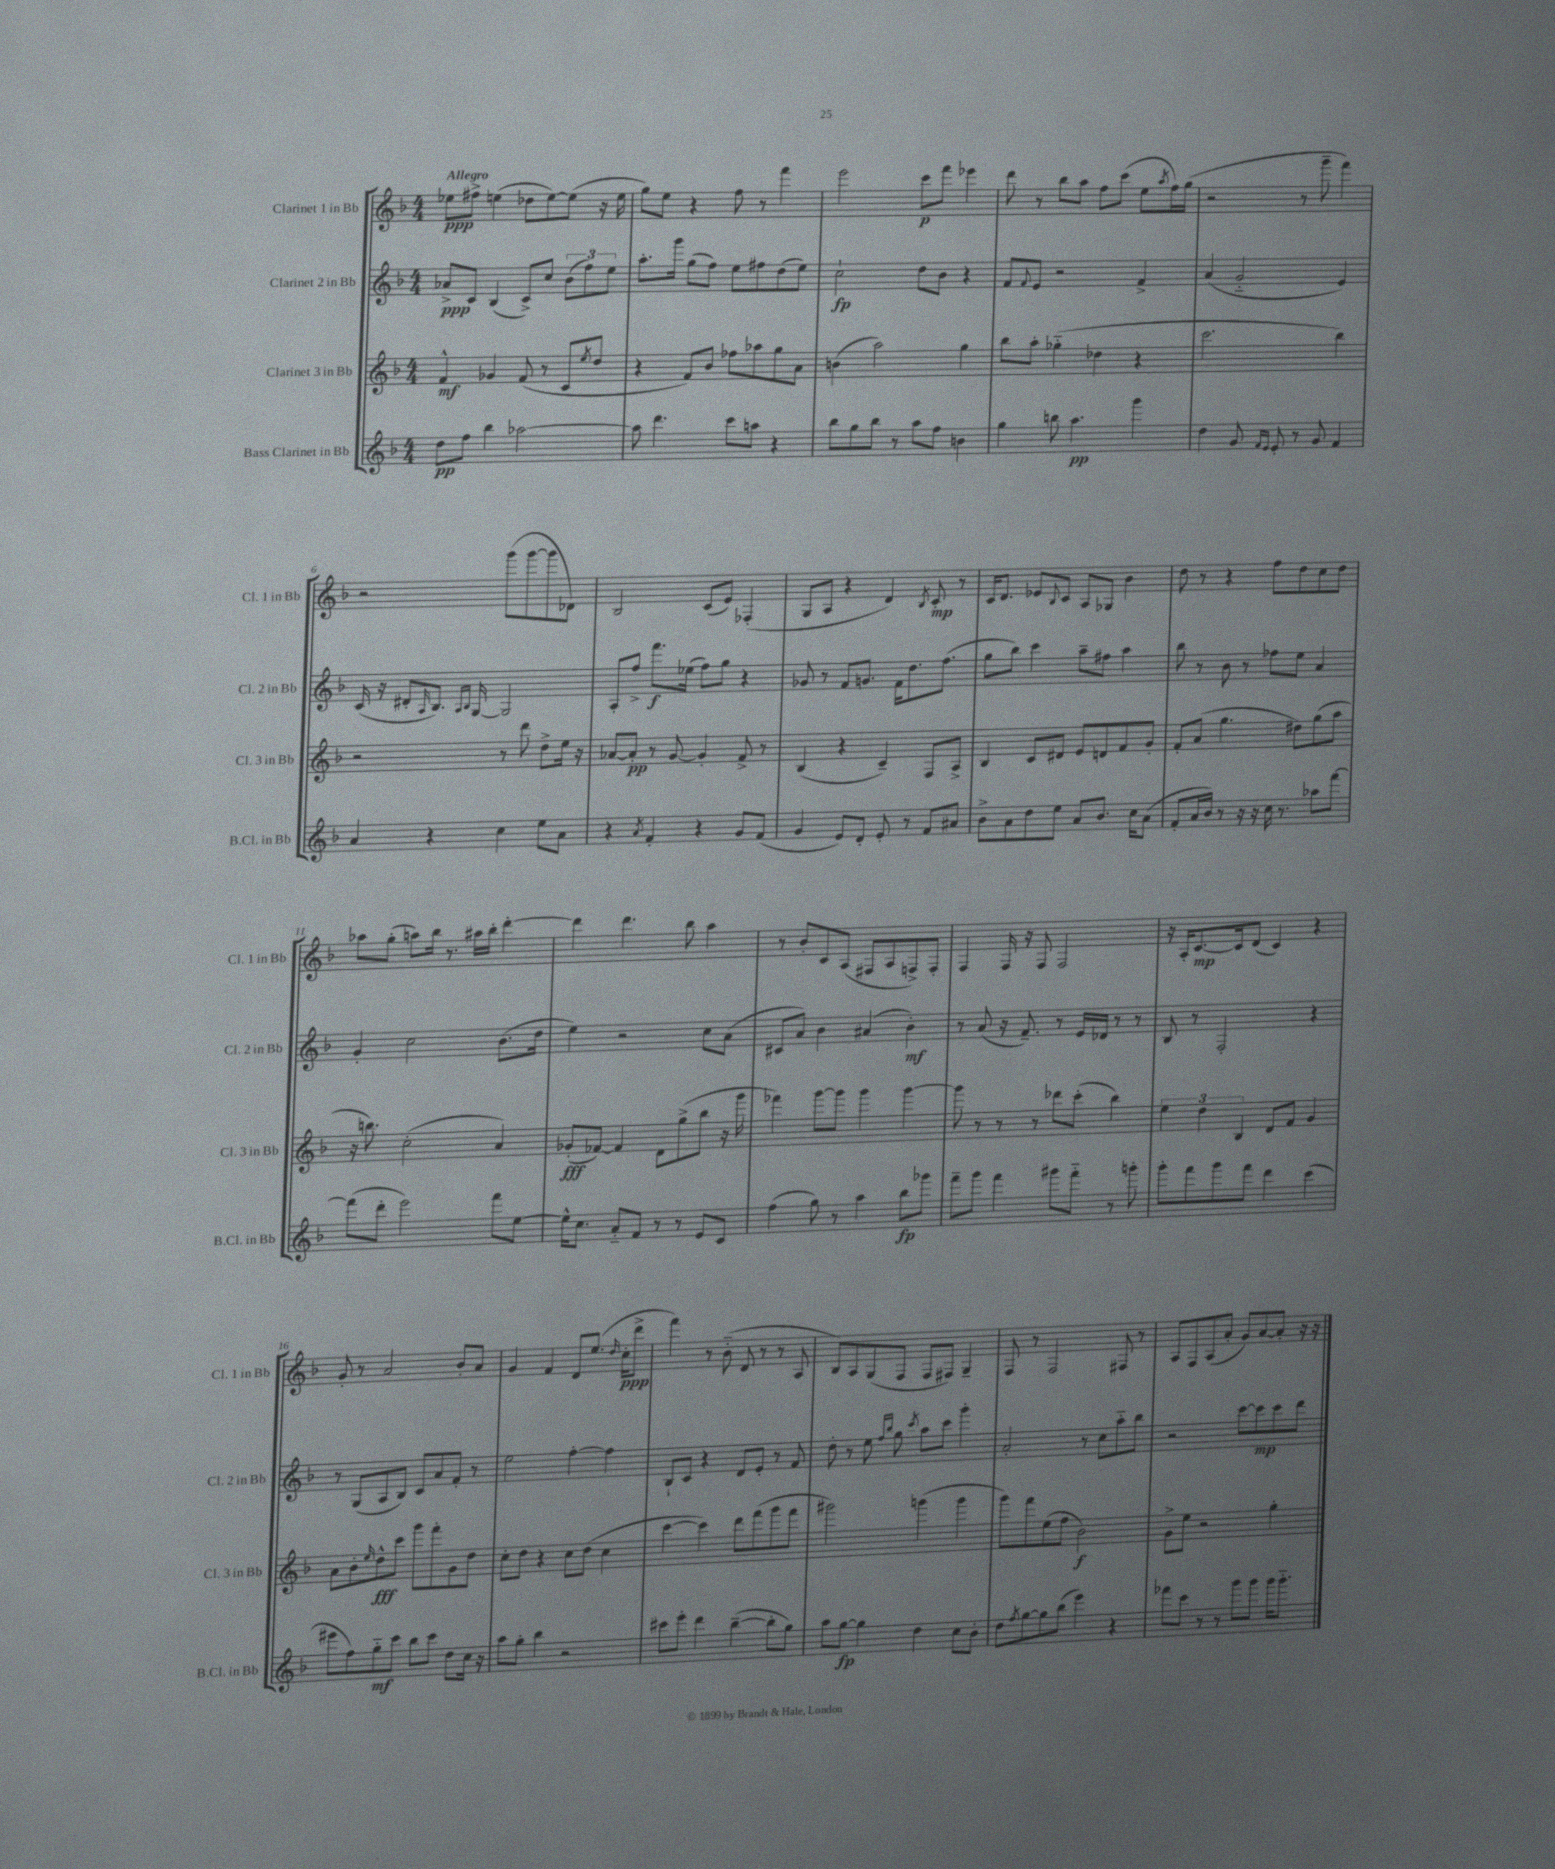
<<
\new StaffGroup <<
\new Staff = "s0" \with { instrumentName = "Clarinet 1 in Bb" shortInstrumentName = "Cl. 1 in Bb" } {
    \clef treble \key f \major \numericTimeSignature \time 4/4 \tempo "Allegro"
    ees''8\ppp fis''8-> e''4( des''8 e''8~) e''8( r16 e''16 |
    g''8) e''8 r4 f''8 r8 f'''4 |
    e'''2 c'''8\p f'''8 ees'''4 |
    d'''8 r8 bes''8 a''8 f''8 c'''8( e''8 \acciaccatura { a''8 } f''16) g''16( |
    r2 r8 g'''8-- f'''4) |
    r2 g'''8( g'''8~ g'''8 des'8) |
    bes2 c'8( e'8) fes4-.( |
    g8 a8 r4 d'4) \acciaccatura { bes8 } c'8-.\mp r8 |
    c'16 d'8. ees'8 \appoggiatura { bes8 } c'8 a8 ges8 bes'4 |
    d''8 r8 r4 f''8 d''8 c''8 d''8 |
    aes''8 g''8-.( a''8) bes''16 r8. ais''16 bes''16-. d'''4~-. |
    d'''4 d'''4. bes''8 a''4 |
    r8 bes'8-. c'8 a8( fis8 a8 f8->) f8-. |
    f4 f16 r16 f8 f2 |
    r16 a16-. c'8.~\mp c'16 d'8( c'4) r4 |
    g'8-. r8 a'2 bes'8-. a'8 |
    g'4 f'4 d'8 e''8.( \grace { d''16 } c''16-.\ppp d'''8-> |
    f'''4) r8 bes'8-_( d'8 r8 r8 a8 |
    bes8) a8 g8( f8 f8 fis8) g4-- |
    f8 r8 f2 fis8 r8 |
    a8 f8 a8( a'8-. g'8) a'8~ a'8-. r16 r16 \bar "|." |
}
\new Staff = "s1" \with { instrumentName = "Clarinet 2 in Bb" shortInstrumentName = "Cl. 2 in Bb" } {
    \clef treble \key f \major \numericTimeSignature \time 4/4
    aes'8->\ppp c'8 bes4( c'8->) c''8 \tuplet 3/2 { bes'8( f''8) e''8 } |
    a''8.-. g'''16 g''8( f''8) e''8 fis''8 d''8( e''8) |
    c''2-!\fp d''8 bes'8 r4 |
    f'8 \appoggiatura { f'8 } e'8 r2 f'4-> |
    a'4( g'2-_ e'4) |
    c'16( r16 dis'8-. \grace { a16 } bes8.) \grace { a16 bes16 } g16~ g2 |
    a8-. f''8-> f'''8.\f ees''16( f''8) g''8 r4 |
    ges'8 r8 f'8 g'8. f'16 d''8. f''8.( |
    g''8 bes''8) c'''4 a''8-- fis''8 a''4 |
    bes''8 r8 bes'8 r8 fes''8 e''8 a'4 |
    g'4-. c''2 bes'8.( d''16 |
    e''4) r2 c''8 a'8( |
    cis'8 a'8) bes'4 ais'4( bes'4-.\mf) |
    r8 a'8( r16 f'8.--) r8 e'16 des'16 r8 r8 |
    bes8 r8 f2-. r4 |
    r8 g8( a8 bes8) c'8 a'8 f'8-. r8 |
    e''2 f''4~-. f''4 |
    bes8-! c'8 r4 d'8 e'8-. r8 f'8 |
    d''8-. r8 e''8 \grace { f''16 bes''16 } g''8 \acciaccatura { c'''8 } a''8 c'''8 g'''4-. |
    a'2-. r8 c''8 a''8-_ bes''8 |
    r2 c'''8~ c'''8\mp c'''8 d'''8 \bar "|." |
}
\new Staff = "s2" \with { instrumentName = "Clarinet 3 in Bb" shortInstrumentName = "Cl. 3 in Bb" } {
    \clef treble \key f \major \numericTimeSignature \time 4/4
    f'4-^\mf ges'4 f'8( r8 c'8 \acciaccatura { e''8 } d''8 |
    r4 f'8) bes'8 fes''8 aes''8 g''8 a'8 |
    b'4( a''2) g''4 |
    bes''8 a''8-. ges''4-_( des''4 r4 |
    c'''2. bes''4) |
    r2 r8 d'''8 d''8-> e''16 r16 |
    aes'8~ aes'8-.\pp r8 g'8~ g'4-. f'8-> r8 |
    bes4( r4 c'4--) f8 a8-> |
    bes4 c'8 dis'8 e'8 d'8 f'8 g'8-. |
    f'8-. a'8( g''4. dis''8) g''8( a''8 |
    r16 b''8.) c''2-.( a'4) |
    ges'8-.\fff( fes'8~) fes'4 d'8 g''8->( bes''8 r16 g'''16 |
    fes'''4) g'''8~ g'''8 g'''4 g'''4~ |
    g'''8 r8 r8 r8 des'''8 c'''8-.( bes''4) |
    \tuplet 3/2 { e''4 d''4 bes4 } d'8 f'8 g'4 |
    a'8 bes'8-. \grace { e''16 } d''8-^\fff c'''8 g'''8 f'''8-. g'8 d''8 |
    c''8-. d''8 r4 c''8 d''8( c''4 |
    c'''4~ c'''4) d'''8 f'''8( g'''8 f'''8 |
    gis'''2) g'''4( g'''4 |
    g'''8) f'''8 e''8( f''8 bes'2\f) |
    g'8-> e''8 r2 g''4-. \bar "|." |
}
\new Staff = "s3" \with { instrumentName = "Bass Clarinet in Bb" shortInstrumentName = "B.Cl. in Bb" } {
    \clef treble \key f \major \numericTimeSignature \time 4/4
    d''8\pp f''8 bes''4 aes''2~ |
    aes''8 d'''4. c'''8 a''8 r4 |
    bes''8 g''8 bes''8 r8 a''8 f''8 b'4 |
    g''4 b''8 a''4.\pp g'''4 |
    d''4 g'8 \grace { f'16 e'16 } e'8-. r8 g'8 f'4 |
    a'4 r4 c''4 e''8 a'8 |
    r4 \acciaccatura { a'8 } f'4-. r4 g'8 f'8( |
    g'4 e'8) d'8-. e'8-. r8 f'8 ais'8 |
    bes'8-> a'8 d''8 e''8 a'8 bes'8. c''16 a'8( |
    f'8-. a'16 bes'16) r8 r16 r16 c''16 r8. aes''8 f'''8~ |
    f'''8( d'''8-. e'''2) f'''8 e''8~ |
    e''16-^ c''8. a'8-_ f'8 r8 r8 e'8 c'8 |
    f''4( g''8) r8 a''4 bes''8\fp ges'''8 |
    f'''8-- g'''8 f'''4 gis'''8 f'''8-_ r8 g'''8-. |
    g'''8-. f'''8 g'''8 f'''8 d'''4 c'''4( |
    eis'''8 f''8) g''8-_\mf c'''8 bes''8 c'''8 d''8 c''16 r16 |
    a''8 g''8-. bes''4 r2 |
    cis'''8 e'''8-. d'''4 bes''4~--( bes''8-. g''8) |
    a''8 g''8~\fp g''4 d''4 c''8 bes'8-. |
    d''8 \acciaccatura { f''8 } g''8~ g''8 bes''8( e'''4) r4 |
    fes'''8 c'''8 r8 r8 g'''8 g'''8 g'''16 g'''8.-_ \bar "|." |
}
>>
>>
